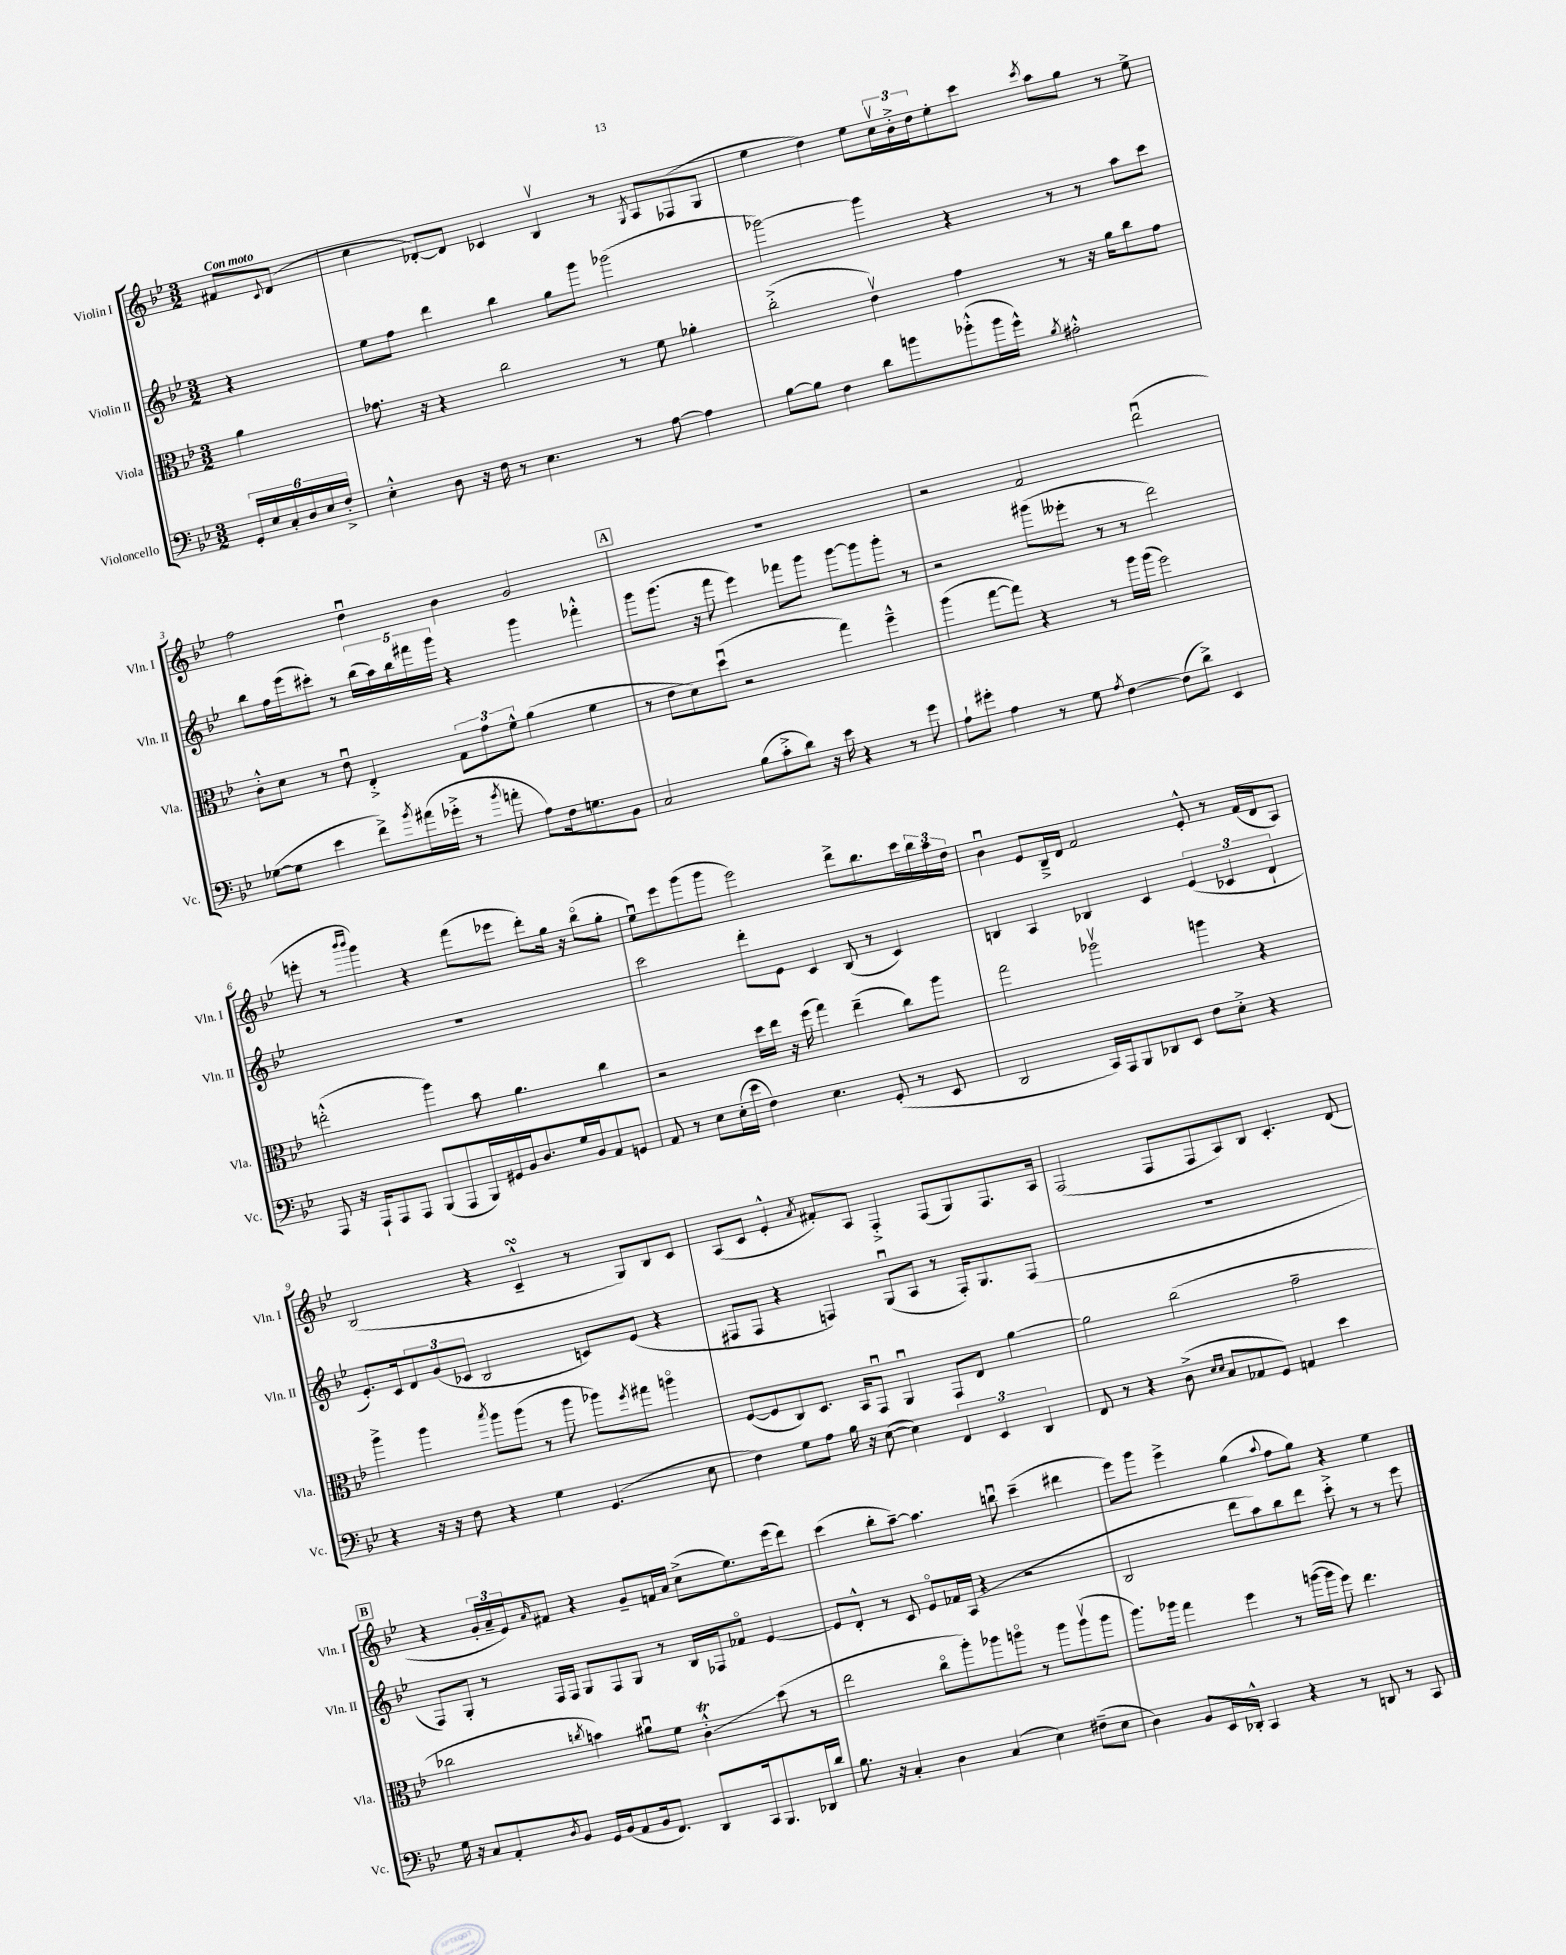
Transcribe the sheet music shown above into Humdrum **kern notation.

**kern	**kern	**kern	**kern
*staff4	*staff3	*staff2	*staff1
*clefF4	*clefC3	*clefG2	*clefG2
*k[b-e-]	*k[b-e-]	*k[b-e-]	*k[b-e-]
*M3/2	*M3/2	*M3/2	*M3/2
24GG'	4a	4r	8f#
24E-	.	.	.
24C'	.	.	.
.	.	.	8qqc
24D	.	.	(8d
24E-	.	.	.
24F'^	.	.	.
=	=	=	=
4E-'^^	8.g-	8ee-	4cc
.	.	8ff	.
.	16r	.	.
8D	4r	4ddd	[8d-')
16r	.	.	8d-]
16F	.	.	.
8r	2cc	4bb-	4c-
4.E-	.	.	.
.	.	8gg	4B-v
.	.	8ggg	.
8r	8r	(2ggg-	8r
.	.	.	8qG
[8A	8f	.	8A
4A]	4a-'	.	(8F-
.	.	.	8G
=	=	=	=
[8B-	(2cc'^	[2ggg-)	4ee-
8B-]	.	.	.
4F	.	.	4dd)
8d	4e-v)	4ggg-]	8ee-
8b	.	.	24ccv
.	.	.	24b-'^
.	.	.	24dd
(8b-'^^	4g	4r	8ee-'
16b-	.	.	8ccc
16g^^)	.	.	.
8qB-	.	.	8qccc
2A#'^^	8r	8r	8aa
.	16r	8r	8gg
.	16a	.	.
.	8cc	8aa	8r
.	8g	8ccc	8ee-^
=	=	=	=
([8G-	8c'^^	8bb-	2ff
8G-]	8d	16ff	.
.	.	(16eee-	.
4e-	8r	8ccc#')	.
.	8e-u	8r	.
8f^)	4E-'^	(20bb-	4ddu
.	.	20aa)	.
.	.	20bb-	.
8qb-	.	.	.
(16a#	.	.	.
.	.	20fff#	.
16g-'^	.	.	.
.	.	20ggg	.
8r	12G	4r	4b-
.	12g	.	.
8qb-	.	.	.
8a'	.	.	.
.	12f^^	.	.
8A)	(4a	4ggg	2g
16F	.	.	.
8.G	.	.	.
.	4f	4fff-'^^	.
8BB-	.	.	.
=	=	=	=
2C	8r	8ggg	1.r
.	8e-	(8.ggg	.
.	8d)	.	.
.	.	16r	.
.	(8ddu	8fff	.
(8B-	2r	4eee-)	.
8c'^	.	.	.
8d)	.	8fff-	.
16r	.	8ggg	.
16e-	.	.	.
4r	4gg)	[8ggg	.
.	.	8ggg]	.
8r	4ff~^^	8ggg'	.
8g	.	8r	.
=	=	=	=
8A`	(4aa	2r	2r
8g#'	.	.	.
4A	[8gg	.	.
.	8gg])	.	.
8r	4r	(8ggg#	2f
8G	.	8eee--'	.
8qA	.	.	.
[4F	8r	8r	.
.	16aa	8r	.
.	(16aa	.	.
(8F]	2ff)	2ddd)	(2dddu
8d^)	.	.	.
4EE-	.	.	.
=	=	=	=
8AAA	(2ee'^^	1.r	8eee'
16r	.	.	8r
16AAA`	.	.	.
.	.	.	16qqbbb-
.	.	.	16qqbbb-
8AAA	.	.	4ggg)
8AAA	.	.	.
(8BBB-	4aa)	.	4r
8AAA	.	.	.
16BBB-)	8b-	.	(8fff
16GG#	.	.	.
16BB-	4.a	.	8eee-
8.D	.	.	.
.	.	.	8ddd')
16G	.	.	16gg
16BB-	.	.	16r
8AA	4cc	.	(8bb-o
8GG	.	.	8gg'
=	=	=	=
8AA	2r	2ccc	8ee-u)
8r	.	.	8eee-
8E-	.	.	(8ggg
(16E-'	.	.	8ggg
16e-	.	.	.
4F)	16dd	8ddd'	2eee-)
.	16ee-	.	.
.	16r	8e-	.
.	(16ff	.	.
4.E-	4gg)	4c	.
.	(4ee-~	(8B-	8ddd^
(8GG'	.	8r	8.bb-
8r	8cc)	4c)	.
.	.	.	16ccc
8EE-	8aa	.	24bb-
.	.	.	24aa
.	.	.	24dd
=	=	=	=
2DD	2gg	4B	4b-u
.	.	4A	8e-
.	.	.	16B-~^
.	.	.	16d
16CC)	2aa-v	4B-	2f
16AAA	.	.	.
8BBB-	.	.	.
8DD-	.	4c	.
8EE-	.	.	.
8F	4aa	(6e-	8e-'^^
8E-'^	.	.	8r
.	.	6c-	.
4r	4r	.	(16f
.	.	.	16d
.	.	6d`	.
.	.	.	8A)
=	=	=	=
4r	4aa^	8.e-')	(2B-
.	.	16c	.
16r	4aa	12d	.
16r	.	.	.
.	.	(12g	.
8F	.	.	.
.	.	12c-	.
.	8qbb-	.	.
4r	8aa	2B-	4r
.	(8aa	.	.
4G	8r	.	4c~^^
.	8aa	.	.
(4.GG	8aa-)	8c)	8r
.	8qff	.	.
.	8gg#	(8e-	8G)
.	4aao	4r	8B-
8E-	.	.	8c
=	=	=	=
4F)	([8F	8F#	(8A
.	8F]	8F#	8c
8G	8C)	4r	4e-'^^
8A	8.D	.	.
.	.	.	8qa
16B-	.	4F)	8f#')
16r	16BB-	.	.
([8E-	8GGu	.	8A
4E-])	4AAu	(8Gu	4F'^
.	.	8A	.
6FF	8GG	8r	(8F
.	8E-	16F')	8G)
6EE-	.	.	.
.	.	8.G	.
.	[4a	.	8.F
6DD	.	.	.
.	.	(8F	.
.	.	.	16A
=	=	=	=
8FF	2a]	1.r	(2F
8r	.	.	.
4r	.	.	.
(8D^	(2cc	.	8F
16qqE-	.	.	.
16qqE-	.	.	.
8C	.	.	8F
8AA-	.	.	8A)
8GG)	.	.	8B-
4AA	2g~	.	4.c'
4e-	.	.	.
.	.	.	(8d
=	=	=	=
16G	2cc-	8F)	4r
16r	.	.	.
8C	.	8G'	.
8AA'	.	8r	24g'
.	.	.	24a~
.	.	.	24e-)
8qD	.	.	16qqa
8BB-	.	16F	8f#
.	.	16F	.
.	8qcc	.	.
16GG	4b)	8G	4r
(16BB-	.	.	.
8AA	.	8F	.
16BB-	8a#u	8G	8g~
8.FF)	.	.	.
.	8f	8r	16f
.	.	.	16a
8DD	4c'^^	16B-	(8cc^
.	.	16F-	.
16CC	.	8f-o	8.ee-)
8.BBB-	.	.	.
.	(8dd	[4e-	.
.	.	.	(16eee-
16DD-	8r	.	8ddd)
16d	.	.	.
=	=	=	=
8.B-	2ee-	8e-]	(4ccc
.	.	8d'^^	.
16r	.	.	.
4C'	.	8r	8bb-'
.	.	8c	[8aa~)
4D	8cco	8e-o	4.aa]
.	8aa')	16f-	.
.	.	(16A	.
(4C	8aa-	4r	.
.	8aao	.	8bbu
4E-)	8r	2r	(4ccc~
.	8aa	.	.
(8F#~	(8aav	.	4ddd#
8E-	8aa	.	.
=	=	=	=
4D)	8.aa)	2B-	8eee-)
.	.	.	8ggg
.	16aa-	.	.
8BB-	4gg	.	4eee-^
16EE-	.	.	.
16DD-'^^	.	.	.
4CC	4ff	8ddd	(4gg
.	.	8aa)	.
.	.	.	8qqaa
4r	8r	8bb-	8ff
.	([16aa	8ddd	8gg)
.	16aa]	.	.
8r	8ff)	8ccc'^	4r
8DD	4.ee-	8r	.
8r	.	8r	4ee-
8CC	.	8eee-	.
==	==	==	==
*-	*-	*-	*-
